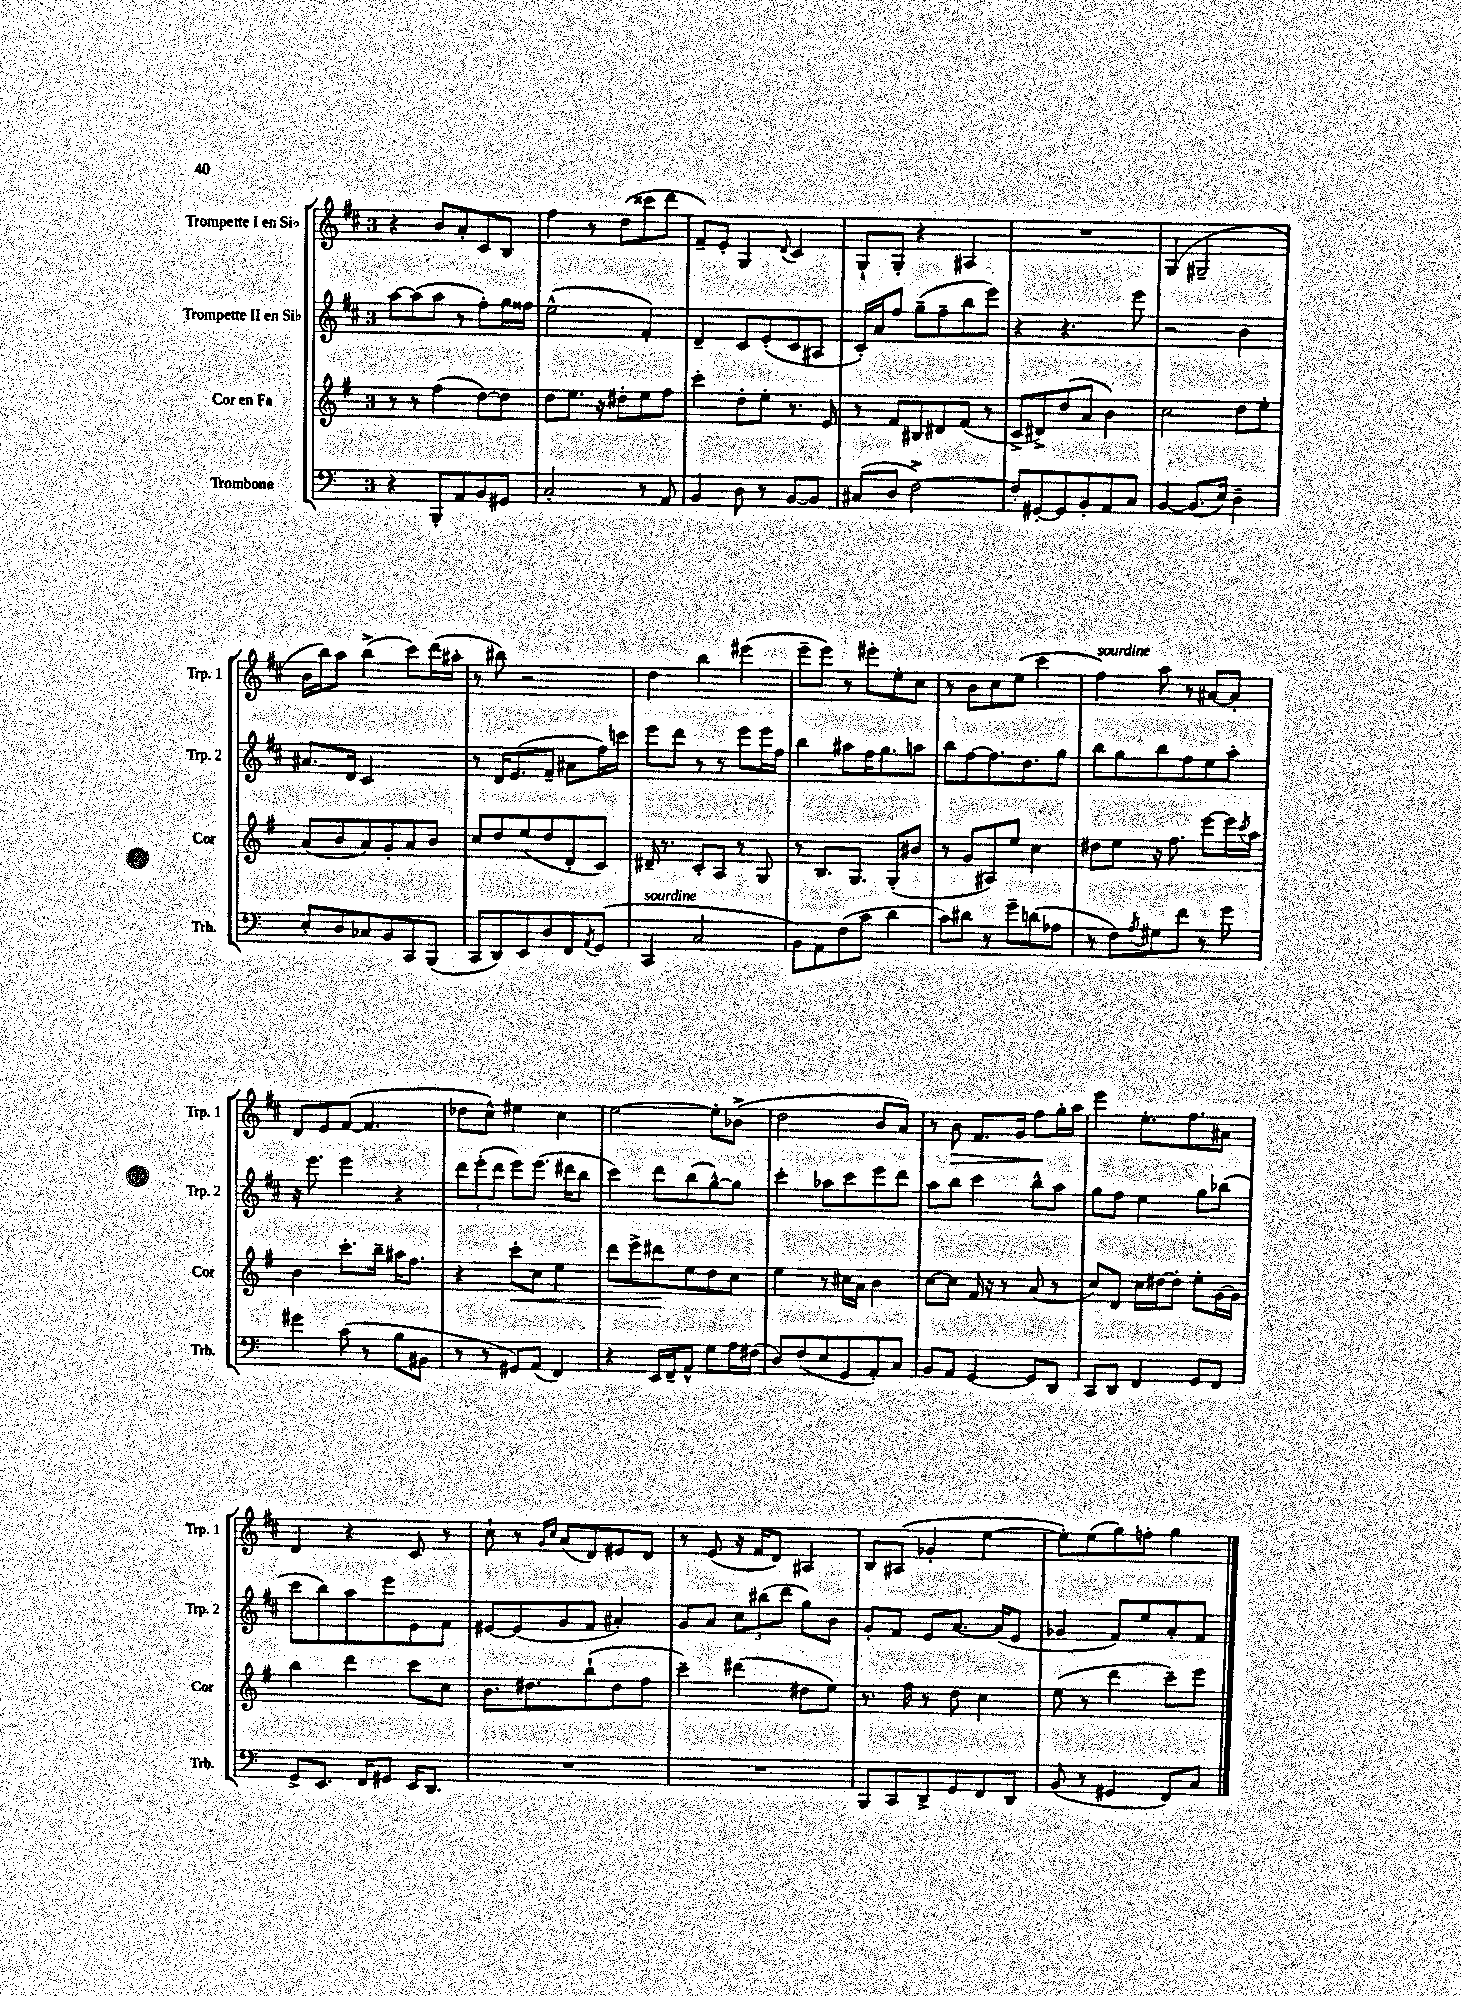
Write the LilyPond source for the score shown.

<<
\new StaffGroup <<
\new Staff = "s0" \with { instrumentName = "Trompette I en Sib" shortInstrumentName = "Trp. 1" } {
    \clef treble \key d \major \once \override Staff.TimeSignature.style = #'single-digit \time 3/4
    r4 b'8 a'8-. cis'8 b8 |
    fis''4 r8 d''8( cisis'''8 d'''8 |
    fis'8--) e'8-. g4 \appoggiatura { d'8 } cis'4 |
    g8-! g8-. r4 ais4 |
    R2. |
    g4( gis2-- |
    b'16 b''16) a''8 b''4->( cis'''8) d'''16( ais''16-. |
    r8 bis''8) r2 |
    d''4 b''4 eis'''4( |
    e'''8-- e'''8) r8 eis'''8-. e''8-. cis''8 |
    r8 b'8 cis''8 e''8( cis'''4 |
    fis''4^\markup { \italic "sourdine" }) a''8 r8 ais'8~ ais'8-. |
    d'8 e'8 fis'8~( fis'4. |
    des''8 cis''8-^) eis''4 cis''4 |
    e''2~ e''8-. bes'8->( |
    d''2 b'8 a'8) |
    r8 b'8\> fis'8. g'16 fis''8\! g''16-. a''16 |
    e'''4 e''8.-. fis''8. ais'8 |
    d'4 r4 cis'8 r8 |
    cis''8-! r8 \grace { g'16 cis''16 } a'8( d'8) eis'8 d'8 |
    r8 e'8( r16 fis'16 d'8) ais4 |
    b8 ais8( ges'4-. e''4~ |
    e''8-.) e''8( g''8) f''8-. g''4 \bar "|." |
}
\new Staff = "s1" \with { instrumentName = "Trompette II en Sib" shortInstrumentName = "Trp. 2" } {
    \clef treble \key d \major \once \override Staff.TimeSignature.style = #'single-digit \time 3/4
    a''8~ a''8( a''8 r8 fis''8-.) g''16 fisis''16 |
    e''2-^( fis'4-.) |
    d'4-- cis'8 e'8-.( cis'8 ais8 |
    cis'16-.) a'16 fis''8 g''8--( fis''8-- b''8 e'''8) |
    r4 r4. e'''8 |
    r2 b'4 |
    ais'8. d'16 cis'2 |
    r8 d'16 e'8.( fis'8-- ais'8 fis''16) c'''16 |
    e'''8 d'''8 r8 r8 e'''8 e'''16 fis''16 |
    b''4 ais''8 fis''16 g''8. a''8 |
    b''8 fis''8~ fis''8. d''8. g''8 |
    b''8 g''8 b''8 fis''8 e''8 a''8-. |
    r16 e'''8. e'''4 r4 |
    \tuplet 3/2 { d'''8 e'''8-.( d'''8 } e'''8) e'''8.( dis'''16 b''8 |
    cis'''4) d'''8 b''8( g''8~-^) g''8 |
    cis'''4-. aes''8 cis'''8 e'''8 d'''8 |
    a''8 b''8 cis'''4 b''8-^ a''8 |
    g''8 fis''8 e''4 g''8 bes''8( |
    cis'''8 b''8) a''8 e'''8 e'8 fis'8 |
    eis'8~ eis'8( g'8 fis'8 ais'4-.) |
    g'8 a'8 \tuplet 3/2 { cis''8 bis''8( d'''8 } g''8) b'8 |
    g'8-. fis'8 e'8 a'8.~ a'16( e'8 |
    ges'4 fis'8) e''8 a'8-. fis'8 \bar "|." |
}
\new Staff = "s2" \with { instrumentName = "Cor en Fa" shortInstrumentName = "Cor" } {
    \clef treble \key g \major \once \override Staff.TimeSignature.style = #'single-digit \time 3/4
    r8 r8 fis''4( d''8~) d''8 |
    d''8 e''8. r16 dis''8-. e''8 fis''8 |
    c'''4-. d''8-. e''8-. r8. e'16 |
    r8 fis'8 bis8 dis'8 fis'8( r8 |
    c'8-> dis'8->) d''8( a'8 b'4) |
    c''2 d''8 e''8-. |
    a'8( b'8 a'8) g'8-. a'8 b'8 |
    c''8 d''8 e''8( d''8 d'8-. c'8) |
    dis'16-- r8. c'8-. a8 r8 g8 |
    r8 b8. g8. g8-.( bis'8 |
    r8 g'8 ais8) e''8 c''4 |
    dis''8 e''8 r16 fis''8. e'''8~ e'''16 \acciaccatura { c'''8 } a''16 |
    b'4 c'''8.-. b''16-- ais''16 fis''8. |
    r4 c'''8-.\< c''8 e''4 |
    d'''8 e'''8-> dis'''8\! e''8 d''8 c''8 |
    e''4 r8 cis''16 a'16 b'4 |
    c''8~ c''8 fis'16 r16 r8 a'8( r8 |
    c''8) d'8 c''16 dis''16~ dis''8-. e''8-. g'16~ g'16 |
    b''4 d'''4 c'''8 c''8 |
    b'8. dis''8. b''8-!( dis''8 fis''8 |
    c'''4--) dis'''4( dis''8 e''8) |
    r8. fis''16 r8 d''8 c''4 |
    e''8( r8 d'''4 c'''8--) e'''8 \bar "|." |
}
\new Staff = "s3" \with { instrumentName = "Trombone" shortInstrumentName = "Trb." } {
    \clef bass \key c \major \once \override Staff.TimeSignature.style = #'single-digit \time 3/4
    r4 b,,8-. a,8 b,8 gis,8 |
    c2-. r8 a,8 |
    b,4 d8 r8 b,8~ b,8 |
    cis8( d8 f2~->) |
    f8-. gis,8~-. gis,8 b,8-. a,8 c8 |
    b,4~ b,8.( e16) d4-- |
    e8-. d8 ces8 b,8 c,8 b,,8( |
    c,8 d,8) e,8 d8 f,8 \acciaccatura { a,8 } g,8( |
    c,4^\markup { \italic "sourdine" } c2 |
    b,8) a,8 f8( c'8 d'4 |
    c'8) dis'8 r8 g'8-- d'8( aes8 |
    r8 f8) \acciaccatura { a8 } gis8 f'8 r8 g'8 |
    gis'4 c'8( r8 b8 bis,8 |
    r8 r8 gis,8) a,8( f,4) |
    r4 e,16 f,16-- a,8-^ g8 a16 fis16( |
    d8) f8( e8 g,8 a,8-.) c8 |
    b,8 a,8 g,4~ g,8 d,8 |
    c,8 d,8 f,4 g,8 f,8 |
    g,8-> e,8. f,16 gis,8 e,16 d,8. |
    R2. |
    R2. |
    b,,8 c,8 d,8-> g,8 f,8 d,8 |
    b,8( r8 gis,4 f,8) c8 \bar "|." |
}
>>
>>
\layout { \context { \Score \remove "Bar_number_engraver" } }
